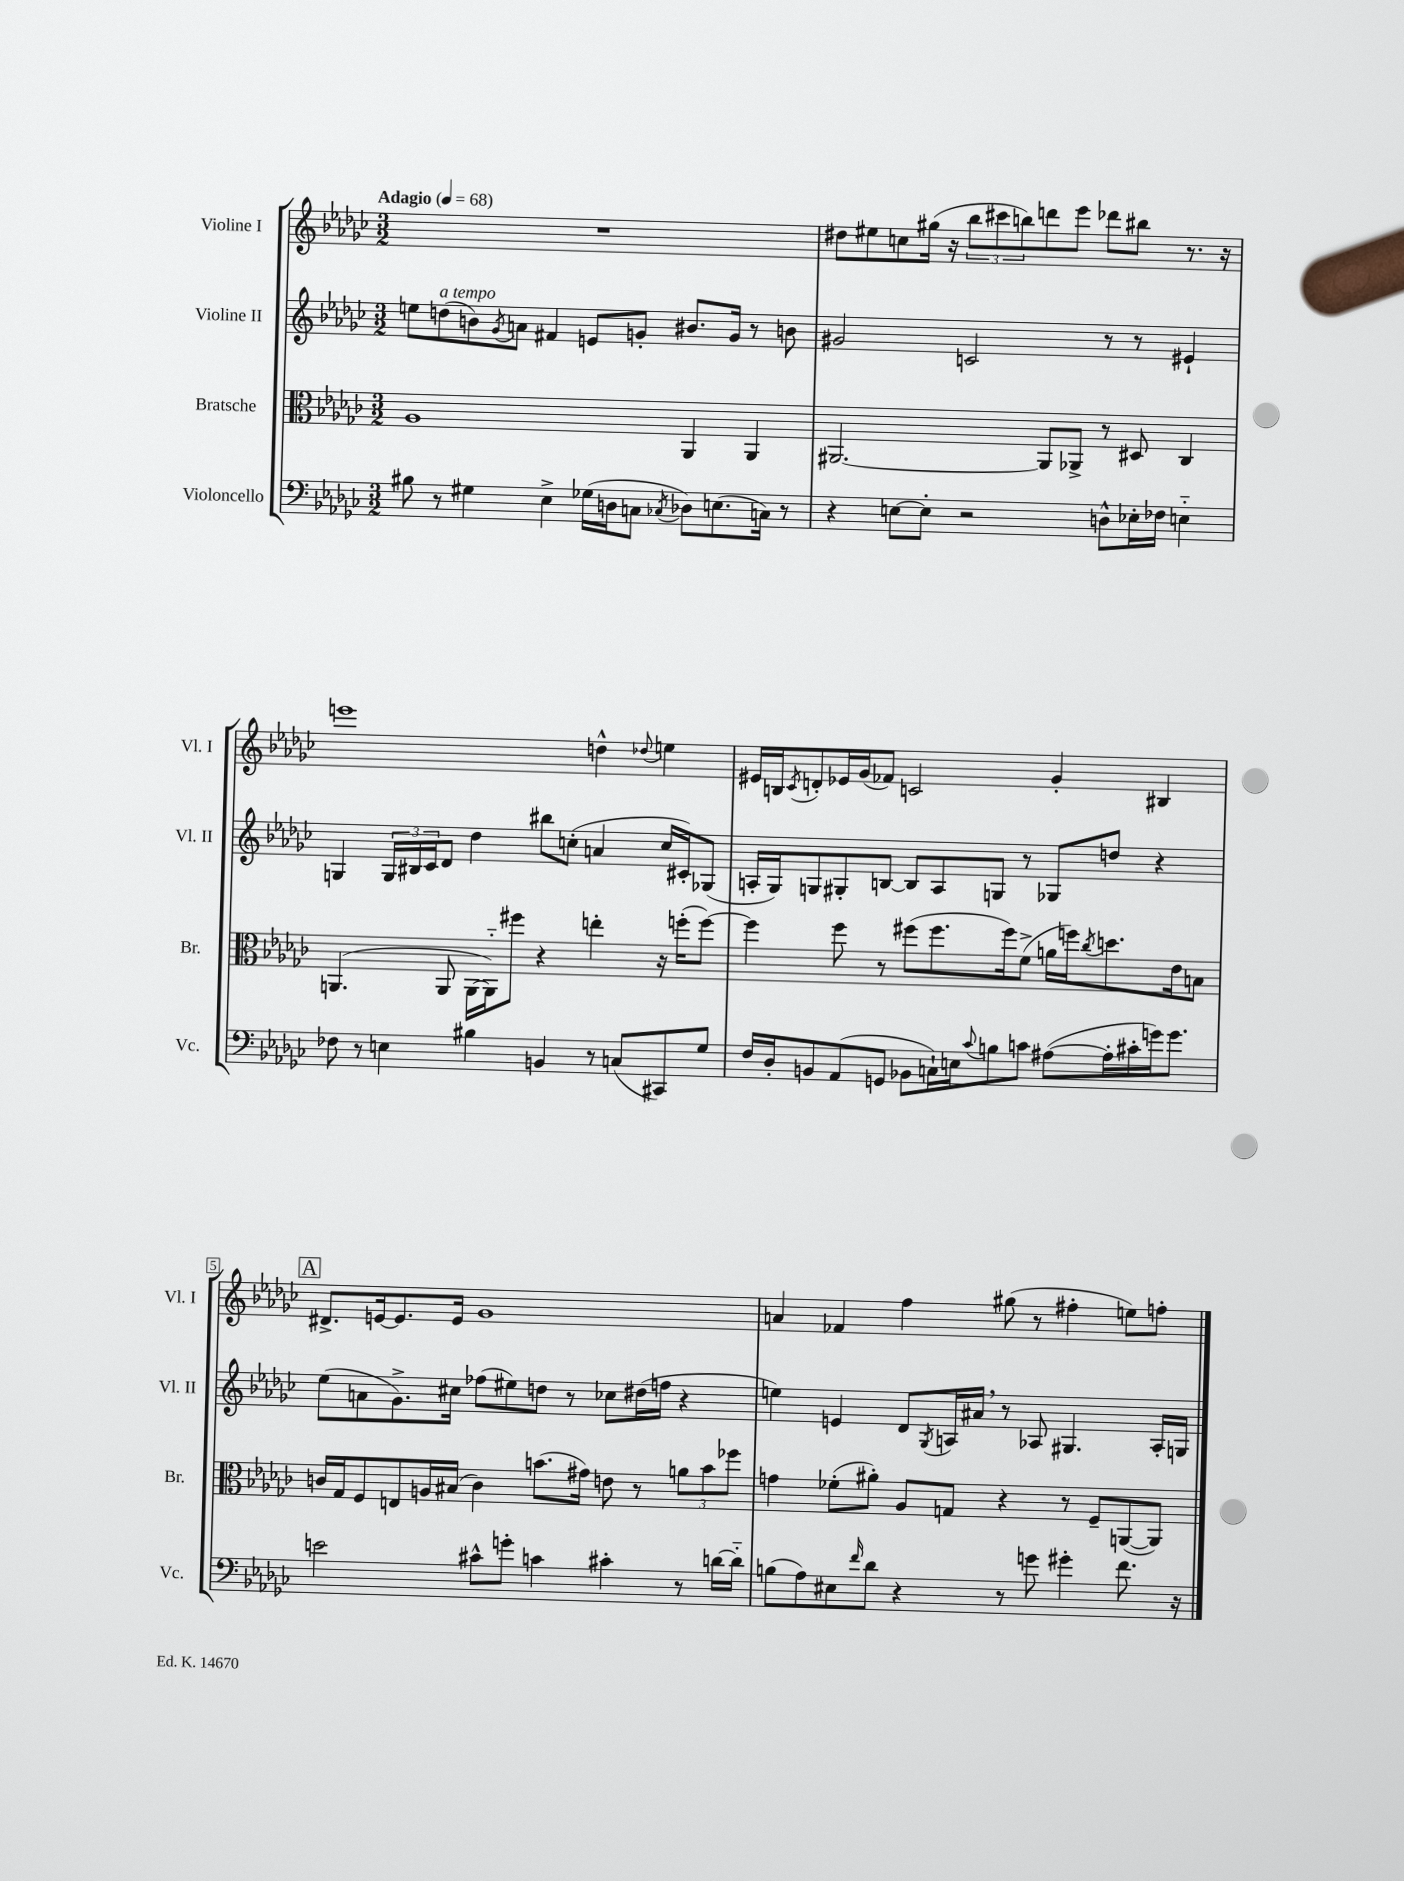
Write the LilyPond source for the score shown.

<<
\new StaffGroup <<
\new Staff = "s0" \with { instrumentName = "Violine I" shortInstrumentName = "Vl. I" } {
    \clef treble \key ges \major \numericTimeSignature \time 3/2 \tempo "Adagio" 4 = 68
    R1. |
    dis''8 eis''8 c''8 gis''16( r16 \tuplet 3/2 { bes''8 cis'''8 b''8) } d'''8 ees'''8 des'''8 bis''8 r8. r16 |
    e'''1 d''4-^ \appoggiatura { des''8 } e''4 |
    eis'16 b16 \acciaccatura { ces'8 } d'8-. ees'16 ges'16( fes'8) c'2 ges'4-. bis4 |
    \mark \markup { \box "A" } dis'8.-> e'16~ e'8. e'16 ges'1 |
    a'4 fes'4 f''4 gis''8( r8 fis''4-. e''8) f''8-. \bar "|." |
}
\new Staff = "s1" \with { instrumentName = "Violine II" shortInstrumentName = "Vl. II" } {
    \clef treble \key ges \major \numericTimeSignature \time 3/2
    e''8 d''8^\markup { \italic "a tempo" }( b'8) \acciaccatura { ges'8 } a'8 fis'4 e'8 g'8-. bis'8. g'16 r8 b'8 |
    gis'2 c'2 r8 r8 eis'4-! |
    g4 \tuplet 3/2 { g16 bis16 ces'16 } des'8 des''4 bis''8 c''8-.( a'4 c''16 cis'16-.) ges8( |
    a16-. ges16) g8 gis8-. b8~ b8 a8 g8 r8 ges8 d''8 r4 |
    \mark \markup { \box "A" } ees''8( a'8 ges'8.->) cis''16 fes''8( eis''8) d''8 r8 ces''8 dis''16( f''16 r4 |
    e''4) e'4 des'8 \acciaccatura { ges8 } a16 ais'16 \breathe r8 aes8 gis4. aes16-. g16 \bar "|." |
}
\new Staff = "s2" \with { instrumentName = "Bratsche" shortInstrumentName = "Br." } {
    \clef alto \key ges \major \numericTimeSignature \time 3/2
    aes1 aes,4 aes,4 |
    ais,2.~ ais,8 aes,8-> r8 dis8 ces4 |
    a,4.( a,8 a,16~ a,16-_) fis''8 r4 e''4-. r16 f''16-.( f''8~) |
    f''4 f''8 r8 fis''8( fis''8. fis''16) f'8->( a'16 f''16) \acciaccatura { ces''8 } d''8. ees'16 b8 |
    \mark \markup { \box "A" } c'16 ges16 f8 e8 a16 bis16( c'4) b'8.( gis'16) e'8 r8 \tuplet 3/2 { a'8 b'8 fes''8 } |
    g'4 fes'8-.( ais'8-.) aes8 g8 r4 r8 f8-- a,8~( a,8) \bar "|." |
}
\new Staff = "s3" \with { instrumentName = "Violoncello" shortInstrumentName = "Vc." } {
    \clef bass \key ges \major \numericTimeSignature \time 3/2
    bis8 r8 gis4 ees4-> ges16( d16 c8 \acciaccatura { ces8 } des8) e8.( c16) r8 |
    r4 e8~ e8-. r2 d8-^ ees16-. fes16 e4-_ |
    fes8 r8 e4 bis4 b,4 r8 c8( cis,8) ges8 |
    f16 des16-. b,8 aes,8( g,8 bes,8 c16-!) e16 \appoggiatura { ces'8 } b8 c'8 ais8~( ais16-. cis'16-. g'16) g'8. |
    \mark \markup { \box "A" } e'2 cis'8-^ g'8-. c'4 cis'4-. r8 d'16~ d'16-_ |
    b8( aes8) eis8 \grace { f'16 } des'8 r4 r8 g'8 gis'4-. f'8. r16 \bar "|." |
}
>>
>>
\layout { \context { \Score \override BarNumber.break-visibility = ##(#f #t #t) barNumberVisibility = #(every-nth-bar-number-visible 5) \override BarNumber.stencil = #(make-stencil-boxer 0.1 0.3 ly:text-interface::print) } }
